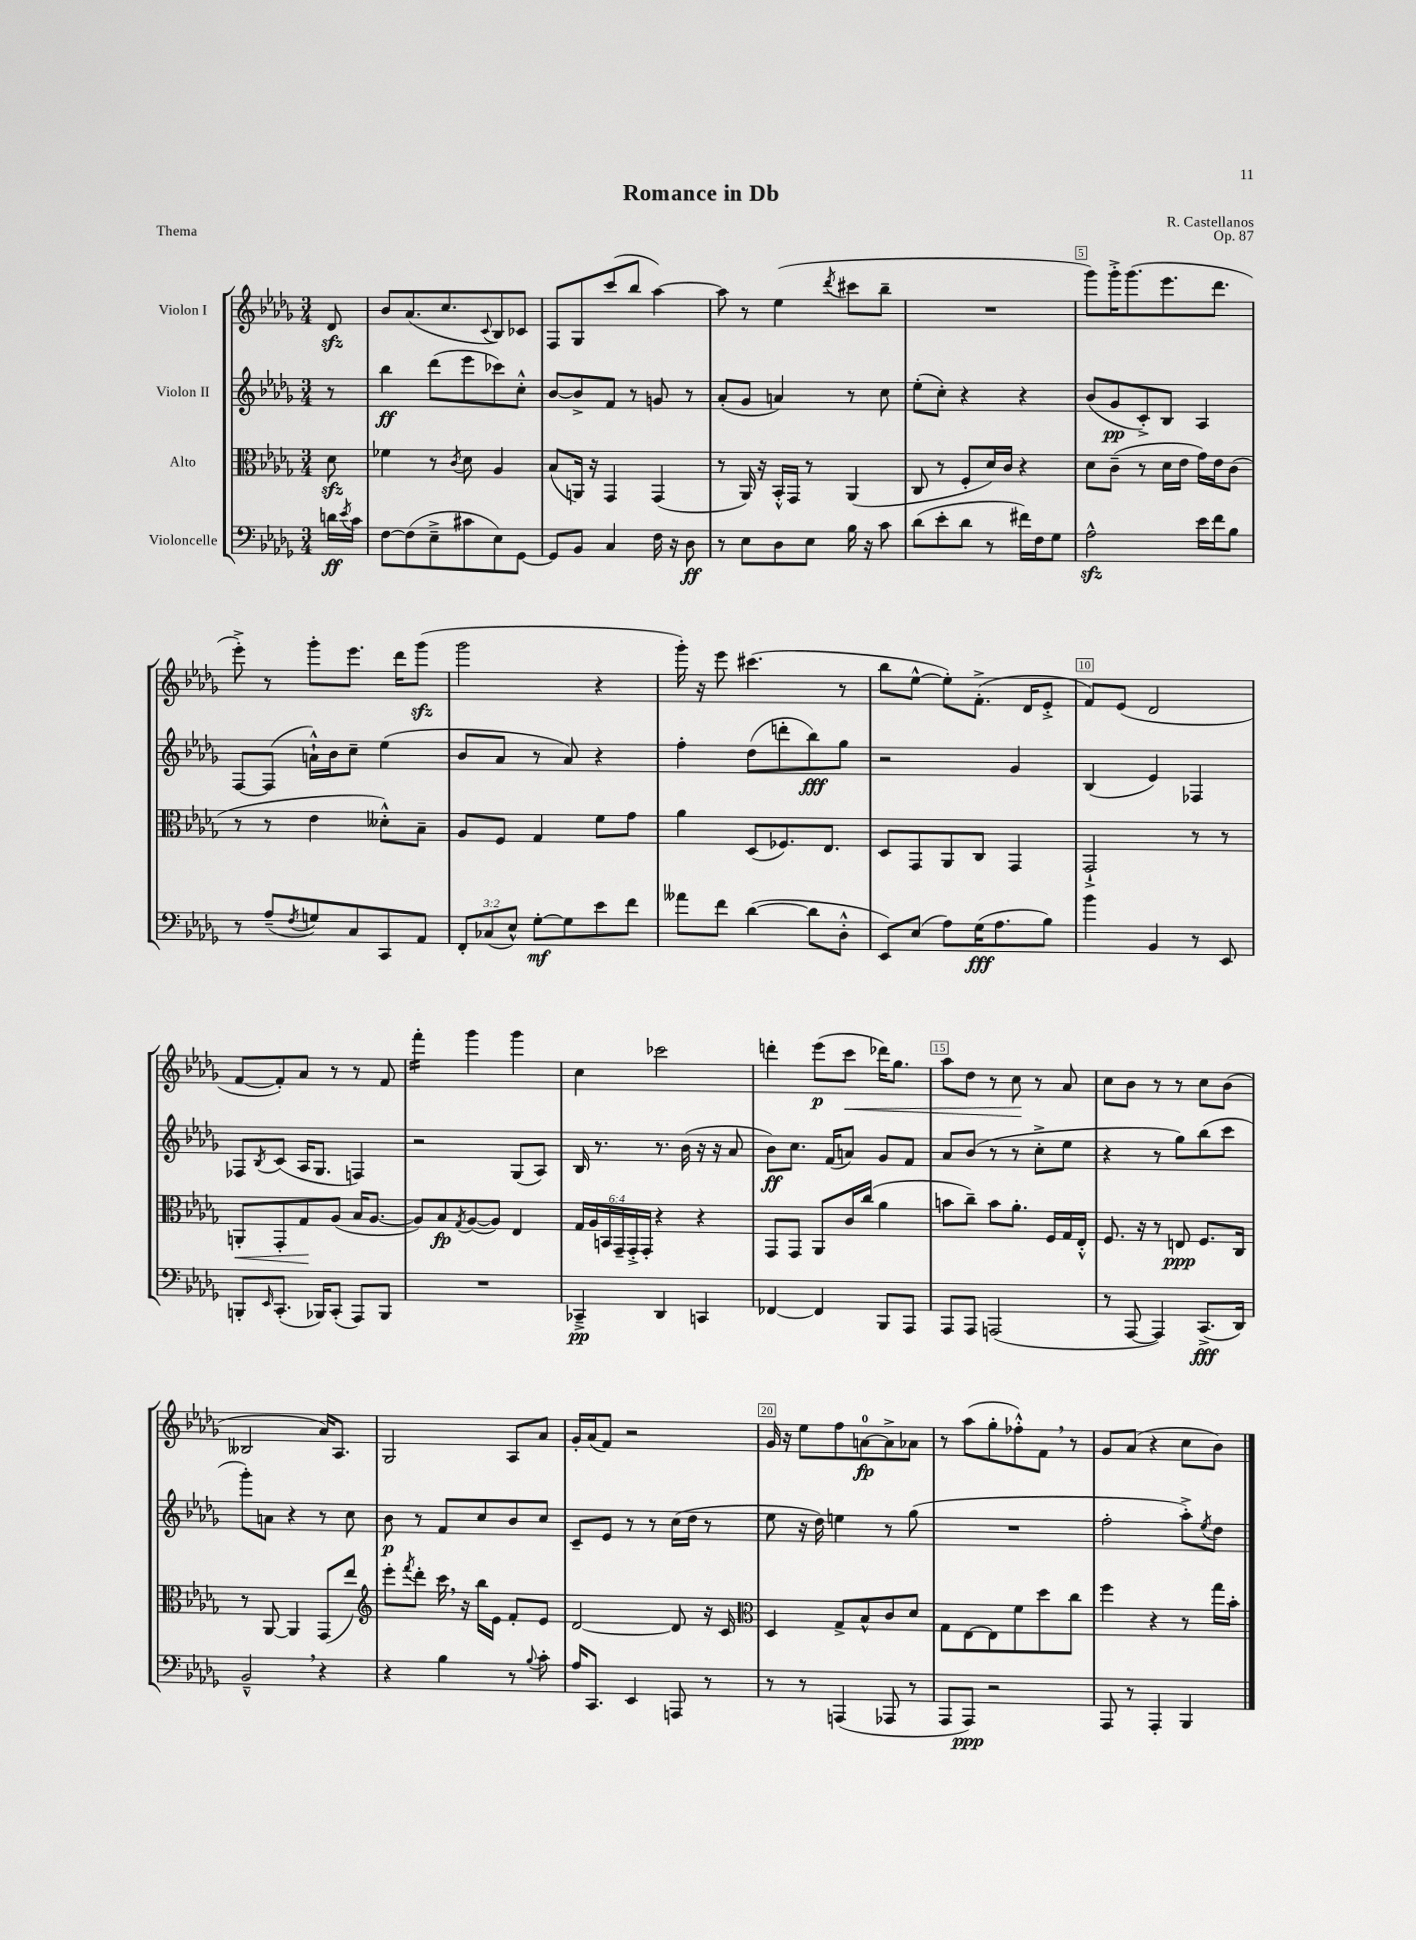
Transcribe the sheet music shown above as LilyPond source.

\header { title = "Romance in Db" composer = "R. Castellanos" opus = "Op. 87" piece = "Thema" }
<<
\new StaffGroup <<
\new Staff = "s0" \with { instrumentName = "Violon I" } {
    \clef treble \key des \major \numericTimeSignature \time 3/4 \partial 8
    des'8\sfz |
    bes'8 aes'8.( c''8. \appoggiatura { c'8 } bes8) ces'8 |
    f8 ges8 c'''8( bes''8 aes''4~) |
    aes''8 r8 ees''4( \acciaccatura { des'''8 } cis'''8 bes''8-- |
    R2. |
    ges'''8) ges'''16-.-> ges'''8.( ees'''8. des'''8. |
    ees'''8-.->) r8 ges'''8-. ees'''8. des'''16 ges'''8\sfz( |
    ges'''2 r4 |
    ges'''16-.) r16 ees'''8 cis'''4.( r8 |
    bes''8 ees''8~-^ ees''8-.) f'8.-.->( des'16 ees'8-.-> |
    f'8) ees'8( des'2 |
    f'8~ f'8-.) aes'8 r8 r8 f'8 |
    f'''4:16-. ges'''4 ges'''4 |
    c''4 ces'''2 |
    d'''4-. ees'''8\p( c'''8\< des'''16) ges''8. |
    aes''8 des''8 r8 c''8\! r8 aes'8 |
    c''8 bes'8 r8 r8 c''8 bes'8( |
    beses2 aes'16) aes8. |
    ges2 aes8 aes'8 |
    ges'16-. aes'16( f'8) r2 |
    ges'16 r16 ees''8 f''8 a'8-0~\fp a'8-> aes'8 |
    r8 aes''8( ges''8-. fes''8-.-^) f'8 \breathe r8 |
    ges'8 aes'8( r4 c''8 bes'8) \bar "|." |
}
\new Staff = "s1" \with { instrumentName = "Violon II" } {
    \clef treble \key des \major \numericTimeSignature \time 3/4 \partial 8
    r8 |
    bes''4\ff des'''8( ees'''8 ces'''8) c''8-.-^ |
    bes'8~ bes'8-> f'8 r8 g'8 r8 |
    aes'8-.( ges'8 a'4) r8 c''8 |
    ees''8-.( c''8-.) r4 r4 |
    bes'8( ges'8\pp c'8-.->) bes8 aes4 |
    f8~ f8( a'16-!-^) bes'16 c''8-- ees''4( |
    bes'8 aes'8 r8 aes'8) r4 |
    f''4-. des''8( d'''8-. bes''8\fff) ges''8 |
    r2 ges'4 |
    bes4( ees'4) fes4 |
    fes8 \acciaccatura { bes8 } c'8( aes16 ges8. f4) |
    r2 ges8( aes8) |
    bes16 r8. r8. bes'16( r16 r16 aes'8 |
    bes'8\ff) c''8. f'16( a'8) ges'8 f'8 |
    aes'8 bes'8( r8 r8 c''8-.-> ees''8 |
    r4 r8 ges''8) bes''8( c'''8 |
    ges'''8-.) a'8 r4 r8 c''8 |
    bes'8\p r8 f'8 c''8 bes'8 c''8 |
    c'8-- ees'8 r8 r8 c''16( des''16 r8 |
    ees''8 r16 des''16) e''4 r8 ges''8( |
    R2. |
    f''2-. aes''8-.->) \acciaccatura { ees''8 } des''8 \bar "|." |
}
\new Staff = "s2" \with { instrumentName = "Alto" } {
    \clef alto \key des \major \numericTimeSignature \time 3/4 \override Staff.TupletNumber.text = #tuplet-number::calc-fraction-text \partial 8
    des'8\sfz |
    fes'4 r8 \acciaccatura { c'8 } des'8 aes4 |
    bes8( a,16) r16 ges,4 ges,4( |
    r8 aes,16) r16 bes,16-.-^ ges,16 r8 aes,4( |
    c8 r8 f8-. des'16) c'16 r4 |
    des'8 c'8--( r8 des'16 ees'16 ges'16) ees'16 c'8( |
    r8 r8 ees'4 deses'8-.-^) bes8-- |
    aes8 f8 ges4 f'8 ges'8 |
    aes'4 des8( fes8.) ees8. |
    des8 ges,8 aes,8 c8 ges,4 |
    ges,2-!-> r8 r8 |
    a,8-.\< ges,8-. ges8\! aes8( bes16 aes8.~ |
    aes8) bes8\fp \acciaccatura { ges8 } aes8~( aes8) ees4 |
    \tuplet 6/4 { ges16 aes16 b,16 ges,16-- ges,16-.-> ges,16-. } r4 r4 |
    ges,8 ges,8 aes,8 c'16 c''16( aes'4 |
    b'8 c''8--) b'8 aes'8.-. f16 ges16 ees16-.-^ |
    f8. r16 r8 e8\ppp f8. c16 |
    r8 aes,8~ aes,4 ges,8( ees''8) |
    \clef treble ees'''8-. \acciaccatura { f'''8 } des'''8-. c'''16 \breathe r16 bes''16 ees'16 f'8-. ees'8 |
    des'2~ des'8 r16 c'16 |
    \clef alto des4 ges8-> bes8-^ c'8 des'8 |
    ges8 ees8~ ees8 f'8 des''8 c''8 |
    f''4 r4 r8 ges''16 bes'16-. \bar "|." |
}
\new Staff = "s3" \with { instrumentName = "Violoncelle" } {
    \clef bass \key des \major \numericTimeSignature \time 3/4 \override Staff.TupletNumber.text = #tuplet-number::calc-fraction-text \partial 8
    d'16\ff \acciaccatura { ees'8 } c'16 |
    f8~ f8( ees8---> cis'8 ees8) ges,8~ |
    ges,8 bes,8 c4 f16 r16 des8\ff |
    r8 ees8 des8 ees8 bes16 r16 c'8 |
    des'8( ees'8-. des'8 r8 fis'16) f16 ges8 |
    aes2-^\sfz ees'16 f'16 bes8 |
    r8 aes8--( \acciaccatura { f8 } g8) c8 c,8 aes,8 |
    \tuplet 3/2 { f,8-. ces8( ees8-^) } ges8~-.\mf ges8 ees'8 f'8 |
    aeses'8 f'8 des'4~( des'8 des8-.-^ |
    ees,8) ees8( aes8) ges16\fff( aes8. bes8) |
    bes'4 bes,4 r8 ees,8 |
    b,,8-. \grace { ees,16 } c,8.-.( bes,,16) c,8-.( aes,,8) bes,,8 |
    R2. |
    ces,4--->\pp des,4 c,4 |
    fes,4~ fes,4 bes,,8 aes,,8 |
    aes,,8 aes,,8 a,,2( |
    r8 aes,,8~ aes,,4) c,8.->\fff( des,16) |
    bes,2---^ \breathe r4 |
    r4 bes4 r8 \appoggiatura { bes8 } c'8-. |
    aes16 c,8. ees,4 a,,8 r8 |
    r8 r8 a,,4( aes,,8 r8 |
    aes,,8 aes,,8\ppp) r2 |
    aes,,8 r8 aes,,4-. bes,,4 \bar "|." |
}
>>
>>
\layout { \context { \Score \override BarNumber.break-visibility = ##(#f #t #t) barNumberVisibility = #(every-nth-bar-number-visible 5) \override BarNumber.stencil = #(make-stencil-boxer 0.1 0.3 ly:text-interface::print) } }
